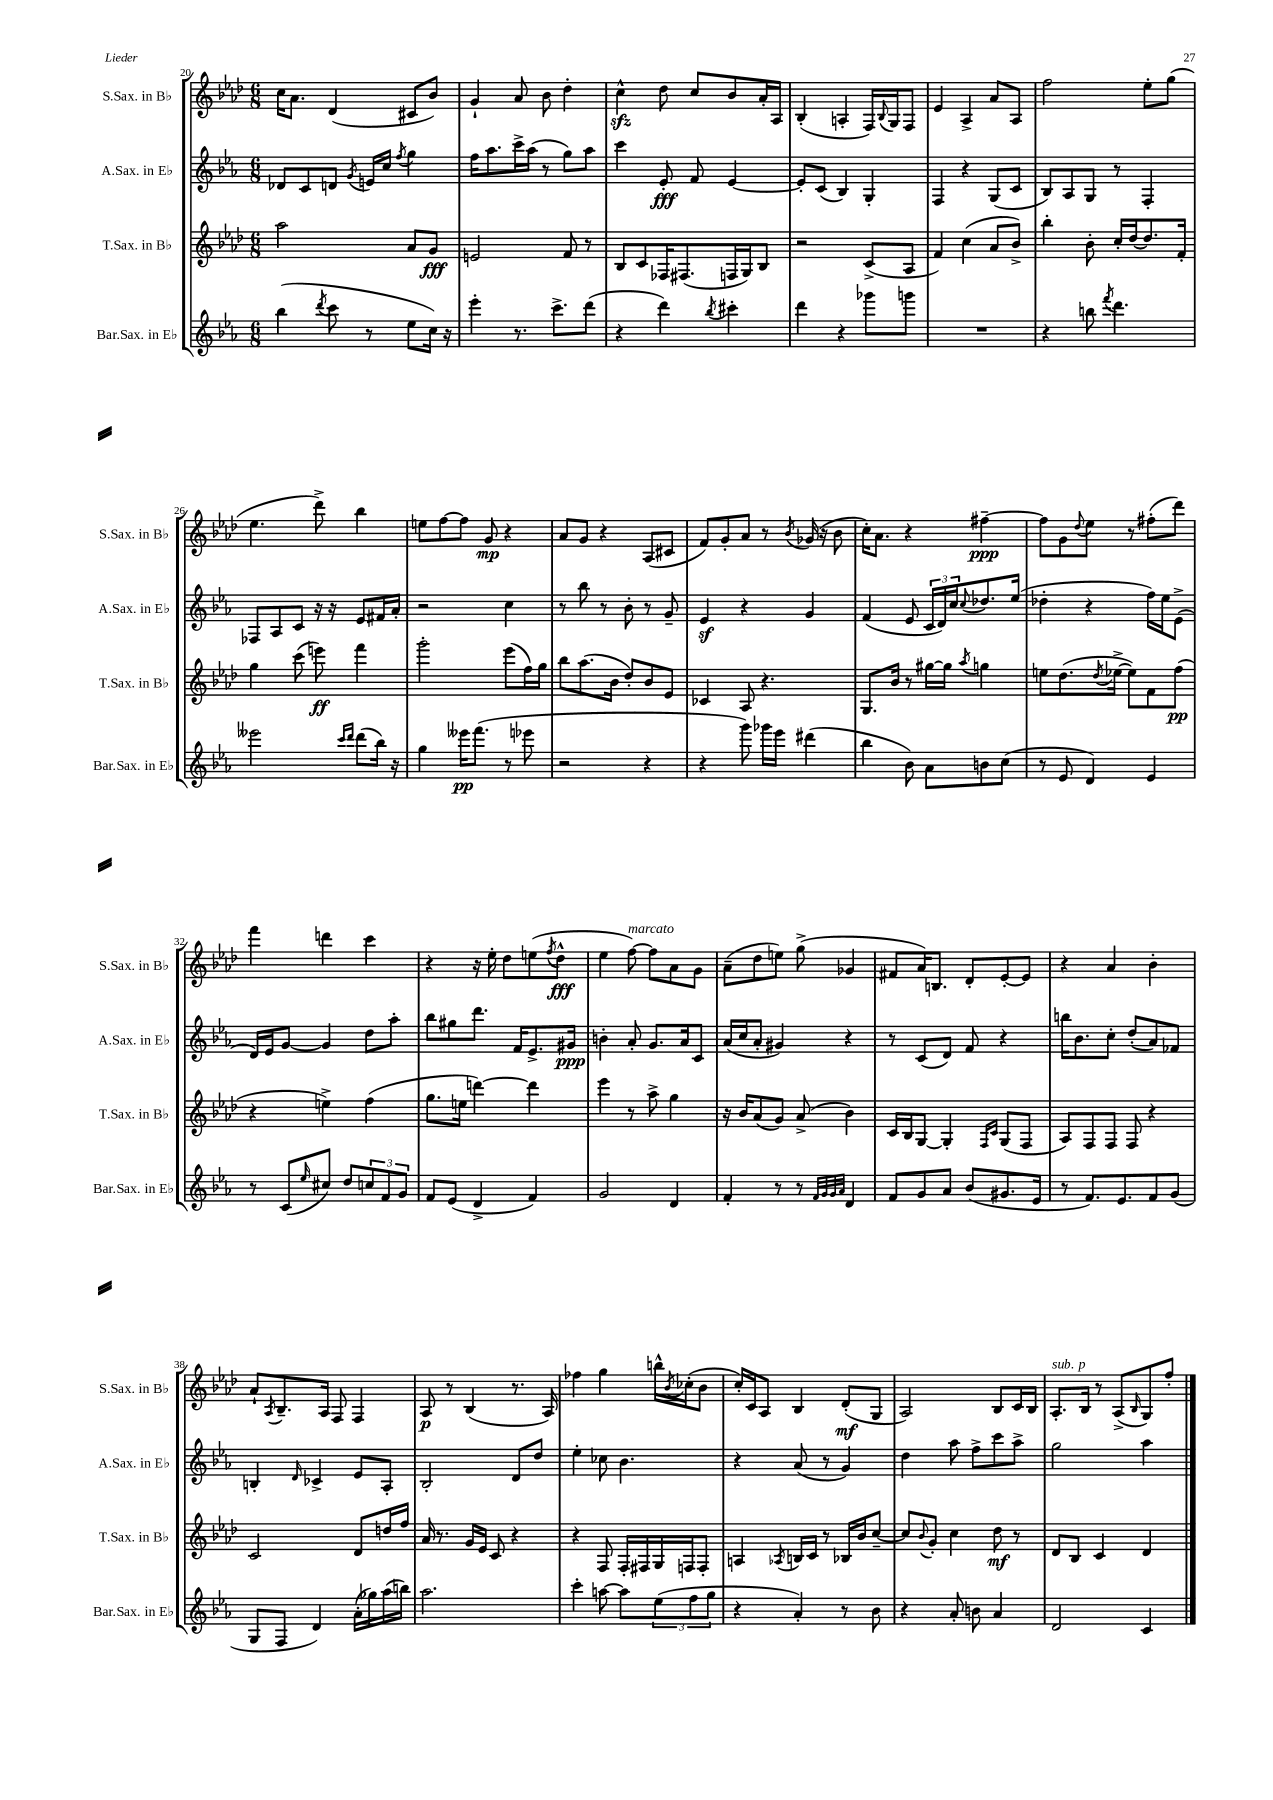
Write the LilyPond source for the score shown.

<<
\new StaffGroup <<
\new Staff = "s0" \with { instrumentName = "S.Sax. in Bb" shortInstrumentName = "S.Sax. in Bb" } {
    \clef treble \key aes \major \numericTimeSignature \time 6/8
    c''16 aes'8. des'4( cis'8 bes'8) |
    g'4-! aes'8 bes'8 des''4-. |
    c''4-^\sfz des''8 c''8 bes'8 aes'16-. aes16 |
    bes4-.( a4-. f16) \appoggiatura { bes8 } g16 f8 |
    ees'4 aes4-> aes'8 aes8 |
    f''2 ees''8-. g''8( |
    ees''4. des'''8->) bes''4 |
    e''8 f''8~ f''8 g'8\mp r4 |
    aes'8 g'8 r4 aes8( cis'8 |
    f'8) g'8-. aes'8 r8 \acciaccatura { bes'8 } ges'16( r16 bes'8 |
    c''16-.) aes'8. r4 fis''4~--\ppp |
    fis''8 g'8 \appoggiatura { des''8 } ees''8 r8 fis''8-.( des'''8) |
    f'''4 d'''4 c'''4 |
    r4 r16 ees''16-. des''8 e''8( \acciaccatura { f''8 } des''8-^\fff |
    ees''4 f''8~^\markup { \italic "marcato" }) f''8 aes'8 g'8 |
    aes'8--( des''8 e''8) g''8->( ges'4 |
    fis'8 aes'16) b8. des'8-. ees'8~-. ees'8 |
    r4 aes'4 bes'4-. |
    aes'8-! \acciaccatura { aes8 } bes8.-- aes16 f8 f4 |
    aes8\p r8 bes4( r8. aes16) |
    fes''4 g''4 b''16-^ \acciaccatura { bes'8 } ces''16-.( bes'8 |
    c''16-.) c'16 aes8 bes4 des'8-.\mf( g8 |
    aes2) bes8 c'16 bes16 |
    aes8.-.^\markup { \italic "sub. p" } bes16 r8 aes8->( \grace { bes16 } g8) f''8-. \bar "|." |
}
\new Staff = "s1" \with { instrumentName = "A.Sax. in Eb" shortInstrumentName = "A.Sax. in Eb" } {
    \clef treble \key ees \major \numericTimeSignature \time 6/8
    des'8 c'8 d'8 \acciaccatura { g'8 } e'16 c''16 \acciaccatura { f''8 } g''4 |
    f''16 aes''8. c'''16-> aes''16( r8 g''8) aes''8 |
    c'''4 ees'8-.\fff f'8 ees'4~ |
    ees'8-. c'8( bes4) g4-. |
    f4 r4 g8( c'8 |
    bes8) aes8 g8 r8 f4-. |
    fes8 aes8 c'8 r16 r16 ees'8 fis'16 aes'16-. |
    r2 c''4 |
    r8 bes''8 r8 bes'8-. r8 g'8-- |
    ees'4\sf r4 g'4 |
    f'4( ees'8 \tuplet 3/2 { c'16 d'16) c''16 } \appoggiatura { c''8 } des''8. ees''16( |
    des''4-. r4 f''16) ees''16 ees'8->( |
    d'16) ees'16 g'8~ g'4 d''8 aes''8-. |
    bes''8 gis''8 d'''8. f'16 ees'8.-> gis'16\ppp |
    b'4-. aes'8-. g'8. aes'16 c'8 |
    aes'16( c''16 aes'8-. gis'4) r4 |
    r8 c'8( d'8) f'8 r4 |
    b''16 bes'8. c''8-. d''8-.( aes'8) fes'8 |
    b4-. \grace { d'16 } ces'4-> ees'8 aes8-. |
    bes2-. d'8 d''8 |
    ees''4-. ces''8 bes'4. |
    r4 aes'8( r8 g'4) |
    d''4 aes''8 f''8-> c'''8 aes''8-> |
    g''2 aes''4 \bar "|." |
}
\new Staff = "s2" \with { instrumentName = "T.Sax. in Bb" shortInstrumentName = "T.Sax. in Bb" } {
    \clef treble \key aes \major \numericTimeSignature \time 6/8
    aes''2 aes'8 g'8\fff |
    e'2 f'8 r8 |
    bes8 c'8 fes16 fis8.( f16 g16) bes8 |
    r2 c'8->( aes8 |
    f'4) c''4( aes'8 bes'8->) |
    bes''4-. bes'8-. c''16-. des''16~ des''8. f'16-. |
    g''4 c'''8( e'''8\ff) f'''4 |
    g'''2-. ees'''8( f''16) g''16 |
    bes''8 aes''8.( bes'16 des''8-.) bes'8 ees'8 |
    ces'4 aes8 r4. |
    g8. bes'16 r8 gis''16~ gis''16 \acciaccatura { aes''8 } g''4 |
    e''8 des''8.( \acciaccatura { des''8 } ees''16~-> ees''8) f'8 f''8\pp( |
    r4 e''4->) f''4( |
    g''8. e''16 d'''4~) d'''4 |
    ees'''4 r8 aes''8-> g''4 |
    r16 bes'16 aes'8( g'8) aes'8->( bes'4) |
    c'16 bes16 g8~ g4-. \grace { f16 c'16 } g8( f8 |
    aes8) f8 f8 f8 r4 |
    c'2 des'8 d''16 f''16 |
    aes'16 r8. g'16 ees'16 c'8 r4 |
    r4 f8 f16-. fis16 g16 f16 f8-. |
    a4 \acciaccatura { aes8 } b16 c'16 r8 bes16 bes'16 c''8~-- |
    c''8 \appoggiatura { bes'8 } g'8-. c''4 des''8\mf r8 |
    des'8 bes8 c'4 des'4 \bar "|." |
}
\new Staff = "s3" \with { instrumentName = "Bar.Sax. in Eb" shortInstrumentName = "Bar.Sax. in Eb" } {
    \clef treble \key ees \major \numericTimeSignature \time 6/8
    bes''4( \acciaccatura { d'''8 } c'''8 r8 ees''8 c''16) r16 |
    ees'''4-. r8. c'''8.-> d'''8( |
    r4 d'''4) \acciaccatura { bes''8 } cis'''4-. |
    d'''4 r4 ges'''8 g'''8 |
    R2. |
    r4 b''8 \acciaccatura { f'''8 } d'''4. |
    eeses'''2 \grace { c'''16 d'''16 } d'''8( bes''16) r16 |
    g''4 eeses'''16\pp f'''8.( r8 ees'''8 |
    r2 r4 |
    r4 g'''8) ges'''16 ees'''16 dis'''4( |
    bes''4 bes'8) aes'8 b'8 c''8( |
    r8 ees'8 d'4) ees'4 |
    r8 c'8( \grace { ees''16 } cis''8) d''8 \tuplet 3/2 { c''8 f'8 g'8 } |
    f'8 ees'8( d'4-> f'4) |
    g'2 d'4 |
    f'4-. r8 r8 \grace { f'32 g'32 g'32 aes'32 } d'4 |
    f'8 g'8 aes'8 bes'8( gis'8. ees'16 |
    r8 f'8.) ees'8. f'8 g'8( |
    g8 f8 d'4) aes'16-.( ges''16) aes''16( b''16) |
    aes''2. |
    c'''4-. a''8~ a''8 \tuplet 3/2 { ees''8( f''8 g''8 } |
    r4 aes'4-.) r8 bes'8 |
    r4 aes'8-. b'8 aes'4 |
    d'2 c'4 \bar "|." |
}
>>
>>
\layout { \context { \Score currentBarNumber = #20 } }
